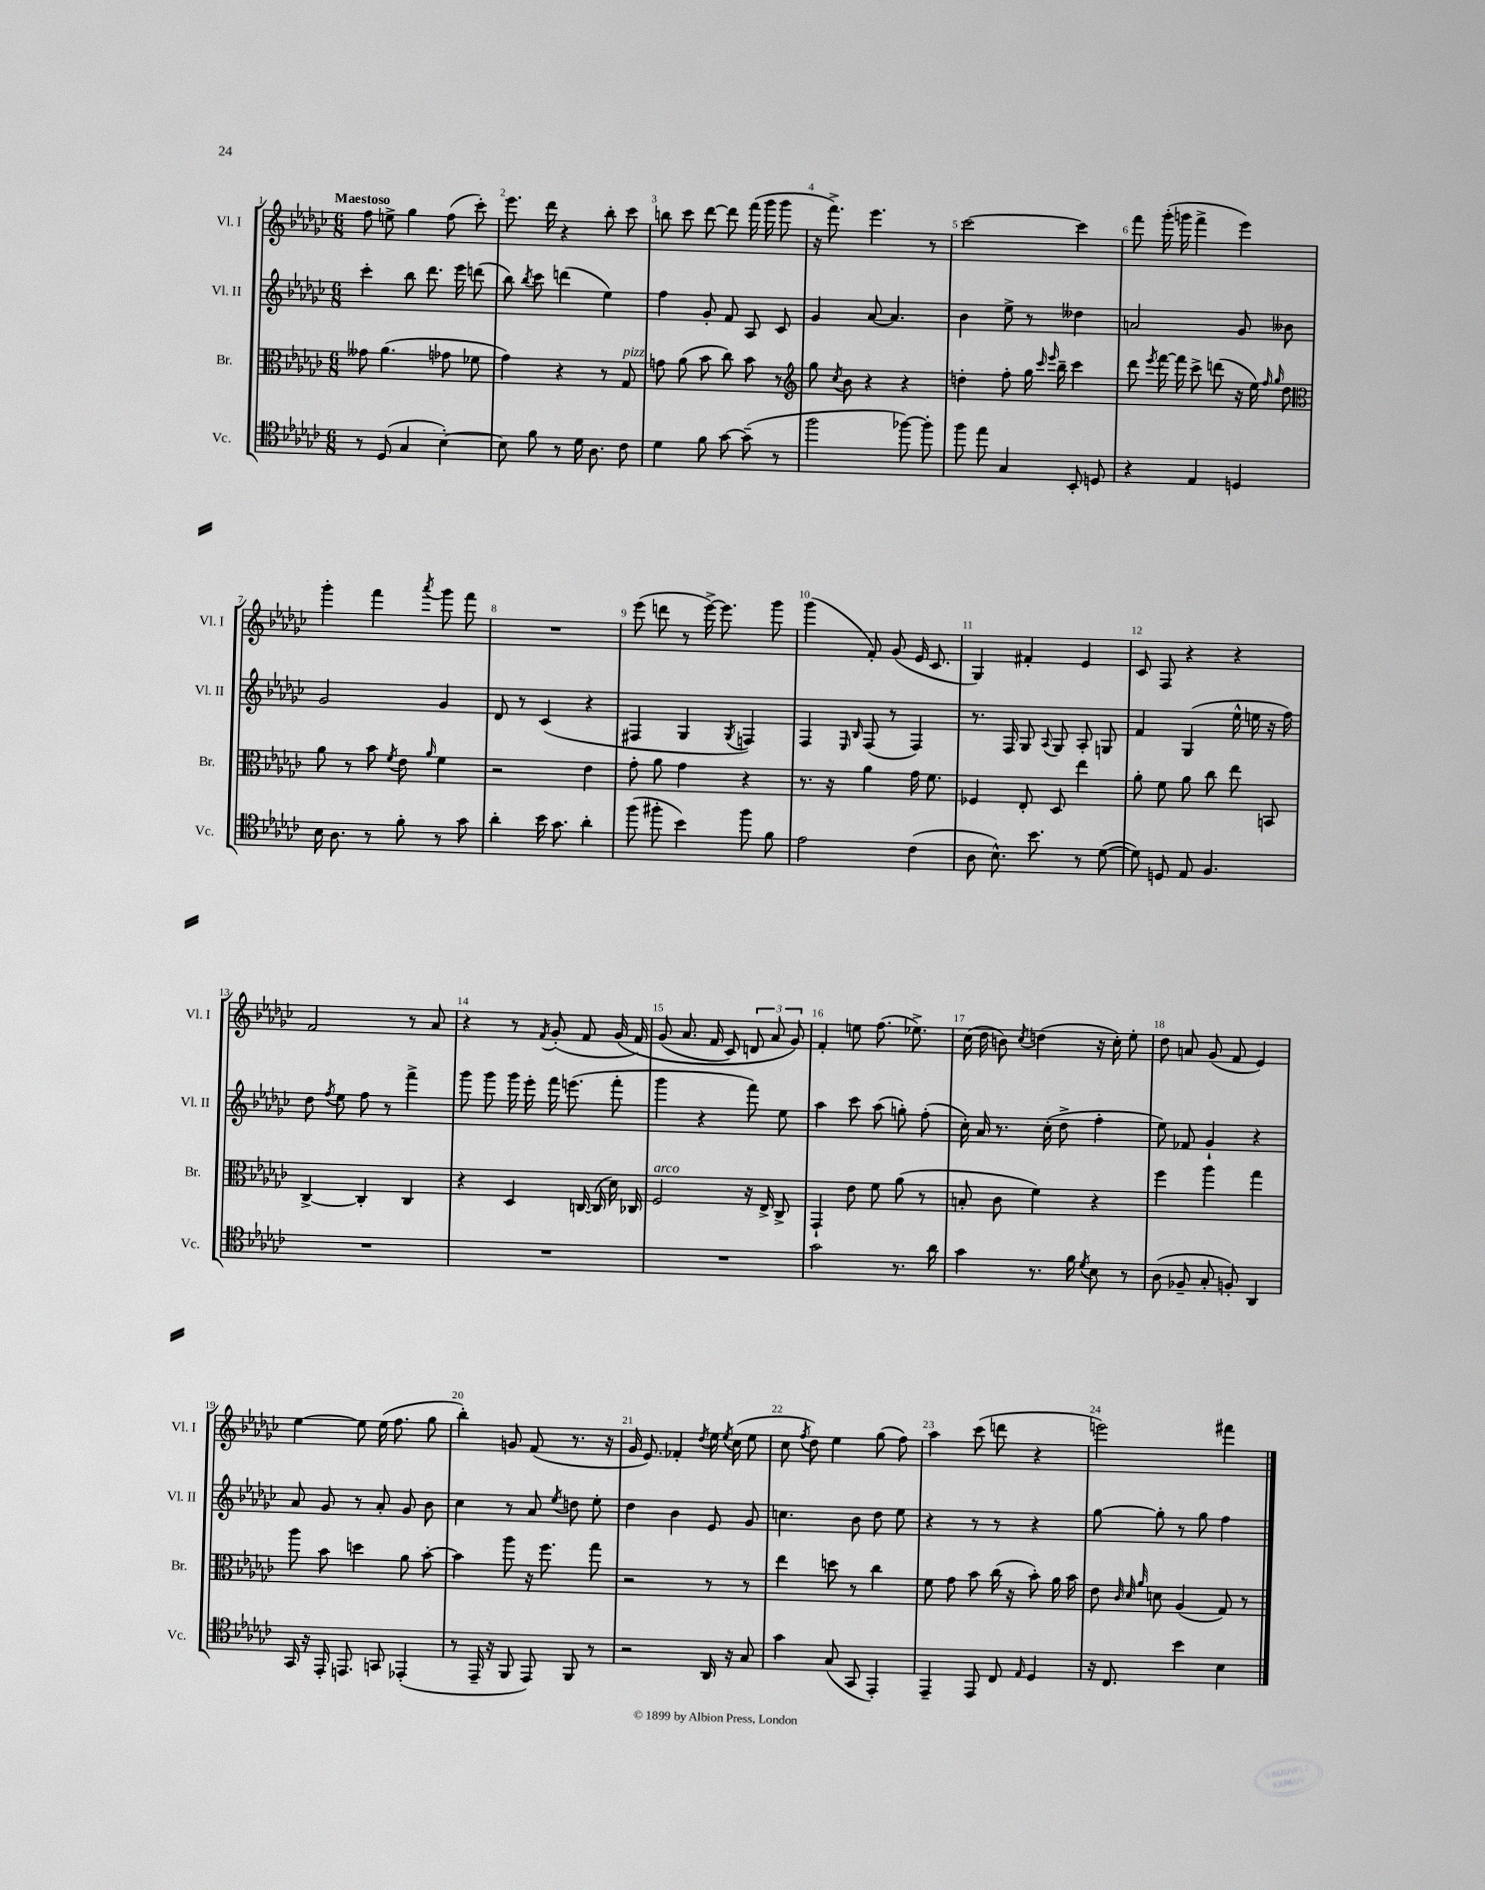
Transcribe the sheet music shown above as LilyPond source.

<<
\new StaffGroup <<
\new Staff = "s0" \with { instrumentName = "Vl. I" shortInstrumentName = "Vl. I" } {
    \clef treble \key ges \major \numericTimeSignature \time 6/8 \tempo "Maestoso"
    \autoBeamOff f''8 e''8-> ges''4 f''8( ces'''8-.) |
    ees'''8. des'''16 r4 bes''8-. ces'''8 |
    b''8 ces'''8 des'''8~ des'''8 f'''16( ges'''16 ges'''8 |
    r16 f'''8.->) ees'''4. r8 |
    ces'''2~ ces'''4 |
    f'''8 ges'''16-.( g'''16 f'''4-> ees'''4) |
    ges'''4-. f'''4 \acciaccatura { aes'''8 } ges'''8 f'''8 |
    R2. |
    ees'''8( d'''8 r8 ees'''16~->) ees'''8. ges'''8 |
    ges'''4( f'8-.) ges'8( ees'16 ces'8. |
    ges4) fis'4-. ees'4 |
    ces'8 f8 r4 r4 |
    f'2 r8 aes'8 |
    r4 r8 \acciaccatura { f'8 } ges'8-.( f'8 ges'16\( f'16) |
    ges'8( aes'8. f'16 ces'8) \tuplet 3/2 { d'8 aes'8 ges'8\) } |
    f'4-. e''8 f''8.( ees''8.->) |
    ces''16( des''16 b'8) \acciaccatura { ces''8 } d''4( r16 ces''16-.) ees''8-. |
    des''8 a'8 ges'8( f'8 ees'4) |
    ees''4~ ees''8 ees''16( f''8. ges''8 |
    bes''4-.) g'8 f'8( r8. r16 |
    ges'16 ees'8.) fes'4-. \acciaccatura { des''8 } ees''16 \acciaccatura { ees''8 } ces''16( ees''8 |
    ces''8 \acciaccatura { f''8 } des''8) ees''4 ges''8( f''8) |
    aes''4 ces'''8( d'''8 r4 |
    e'''2) fis'''4 \bar "|." |
}
\new Staff = "s1" \with { instrumentName = "Vl. II" shortInstrumentName = "Vl. II" } {
    \clef treble \key ges \major \numericTimeSignature \time 6/8
    \autoBeamOff ces'''4-. bes''8 des'''8. ees'''16 d'''8( |
    bes''8) \acciaccatura { bes''8 } ces'''8 d'''4( ees''4) |
    f''4 ges'8-. f'8 aes8 ces'8 |
    ges'4 aes'8~ aes'4. |
    bes'4 ees''8-> r8 deses''4 |
    a'2 ges'8 beses'8 |
    ges'2 ges'4 |
    des'8 r8 ces'4( r4 |
    fis4 ges4 \acciaccatura { ges8 } f4) |
    f4 \grace { ees16 bes16 } f8( r8 f4) |
    r8. f16 ges8 \appoggiatura { aes8 } ges8 aes8-. g8 |
    f'4 ges4( ees''16-^ e''16 r16 f''16) |
    des''8 \acciaccatura { f''8 } ees''8 f''8 r8 f'''4-> |
    ges'''8 ges'''8 ges'''16 ees'''16-. f'''16 e'''8.( f'''8-. |
    ges'''4 r4 f'''8) ees''8 |
    aes''4 ces'''8 aes''8( g''8-.) f''8-.( |
    ces''16-.) aes'16 r8. ces''16-.( des''8-> f''4-. |
    ees''8) fes'8 ges'4-! r4 |
    aes'8 ges'8 r8 aes'8-. ges'8 bes'8 |
    ces''4 r8 aes'8 \acciaccatura { ees''8 } d''8 ees''8-. |
    des''4 bes'4 ees'8 ges'8 |
    c''4. bes'8 des''8 ees''8 |
    r4 r8 r8 r4 |
    ges''8~ ges''8-. r8 ges''8 f''4 \bar "|." |
}
\new Staff = "s2" \with { instrumentName = "Br." shortInstrumentName = "Br." } {
    \clef alto \key ges \major \numericTimeSignature \time 6/8
    \autoBeamOff geses'8 aes'4.( ges'8 fes'8 |
    ges'4) r4 r8 ges8^\markup { \italic "pizz." } |
    g'8 aes'8( bes'8 ces''8) bes'8 r8 |
    \clef treble ges''8 \acciaccatura { ces''8 } bes'8 r4 r4 |
    d''4-. f''8-. ges''16 \grace { ces'''16 ees'''16 } bes''16-- ces'''4 |
    des'''8 \acciaccatura { ees'''8 } f'''16~ f'''16 ces'''8-> d'''8( r16 ees''16) \grace { f''16 ges''16 } des''8 |
    \clef alto aes'8 r8 bes'8 \acciaccatura { f'8 } ees'8 \grace { aes'16 } f'4 |
    r2 ees'4 |
    ges'8-. aes'8 ges'4 r4 |
    r8. r16 aes'4 ges'16 f'8. |
    fes4 ees8-. des8 ees''4 |
    aes'8-. f'8 aes'8 ces''8 ees''8 b,8 |
    ces4~-> ces4-. ces4 |
    r4 des4 c16~ c16( des'16) ces16 |
    f2^\markup { \italic "arco" } r16 ees16-> ces8-> |
    ges,4-! ees'8 f'8 aes'8( r8 |
    b8-. ces'8 f'4) r4 |
    f''4 aes''4 ges''4 |
    aes''8 bes'8 d''4 aes'8 bes'8~-. |
    bes'4 aes''8 r16 f''8. ges''8 |
    r2 r8 r8 |
    ees''4 d''8 r8 ces''4 |
    f'8 ges'8 bes'8 ces''16( r16 bes'8-.) aes'16 bes'16 |
    ees'8 \grace { ces'32 des'32 aes'32 } d'8 aes4( ges8) r8 \bar "|." |
}
\new Staff = "s3" \with { instrumentName = "Vc." shortInstrumentName = "Vc." } {
    \clef tenor \key ges \major \numericTimeSignature \time 6/8
    \autoBeamOff r8 des8( ges4 bes4~-.) |
    bes8 f'8 r8 des'16 aes8. ces'8 |
    des'4 f'8 ges'8~ ges'8--( r8 |
    f''2 fes''8~) fes''8-. |
    f''8 ees''8 ges4 bes,8-. d8 |
    r4 ees4 d4 |
    bes16 aes8. r8 f'8-. r8 ges'8 |
    aes'4-. bes'16 ges'8. aes'4-. |
    f''8( fis''8-. bes'4) fis''8 f'8 |
    ees'2 ces'4( |
    aes8 bes8.-^) bes'8. r8 des'8~( |
    des'8) d8 ees8 f4. |
    R2. |
    R2. |
    R2. |
    ges'2 r8. aes'16 |
    ges'4 r8. f'16 \acciaccatura { des'8 } bes8 r8 |
    aes8( fes8-- ges8-. f8-.) aes,4 |
    ges,16 r16 ees,16-. e,8. g,8 ees,4-.( |
    r8 ees,16-- r16 f,8 ees,8) f,8 r8 |
    r2 aes,16 r16 ges8 |
    ges'4 ges8( ges,8 ees,4-.) |
    ees,4-- ees,8 ces8 \grace { ees16 } des4 |
    r16 ces8. bes'4 bes4 \bar "|." |
}
>>
>>
\layout { \context { \Score \override BarNumber.break-visibility = ##(#f #t #t) barNumberVisibility = #all-bar-numbers-visible } }
